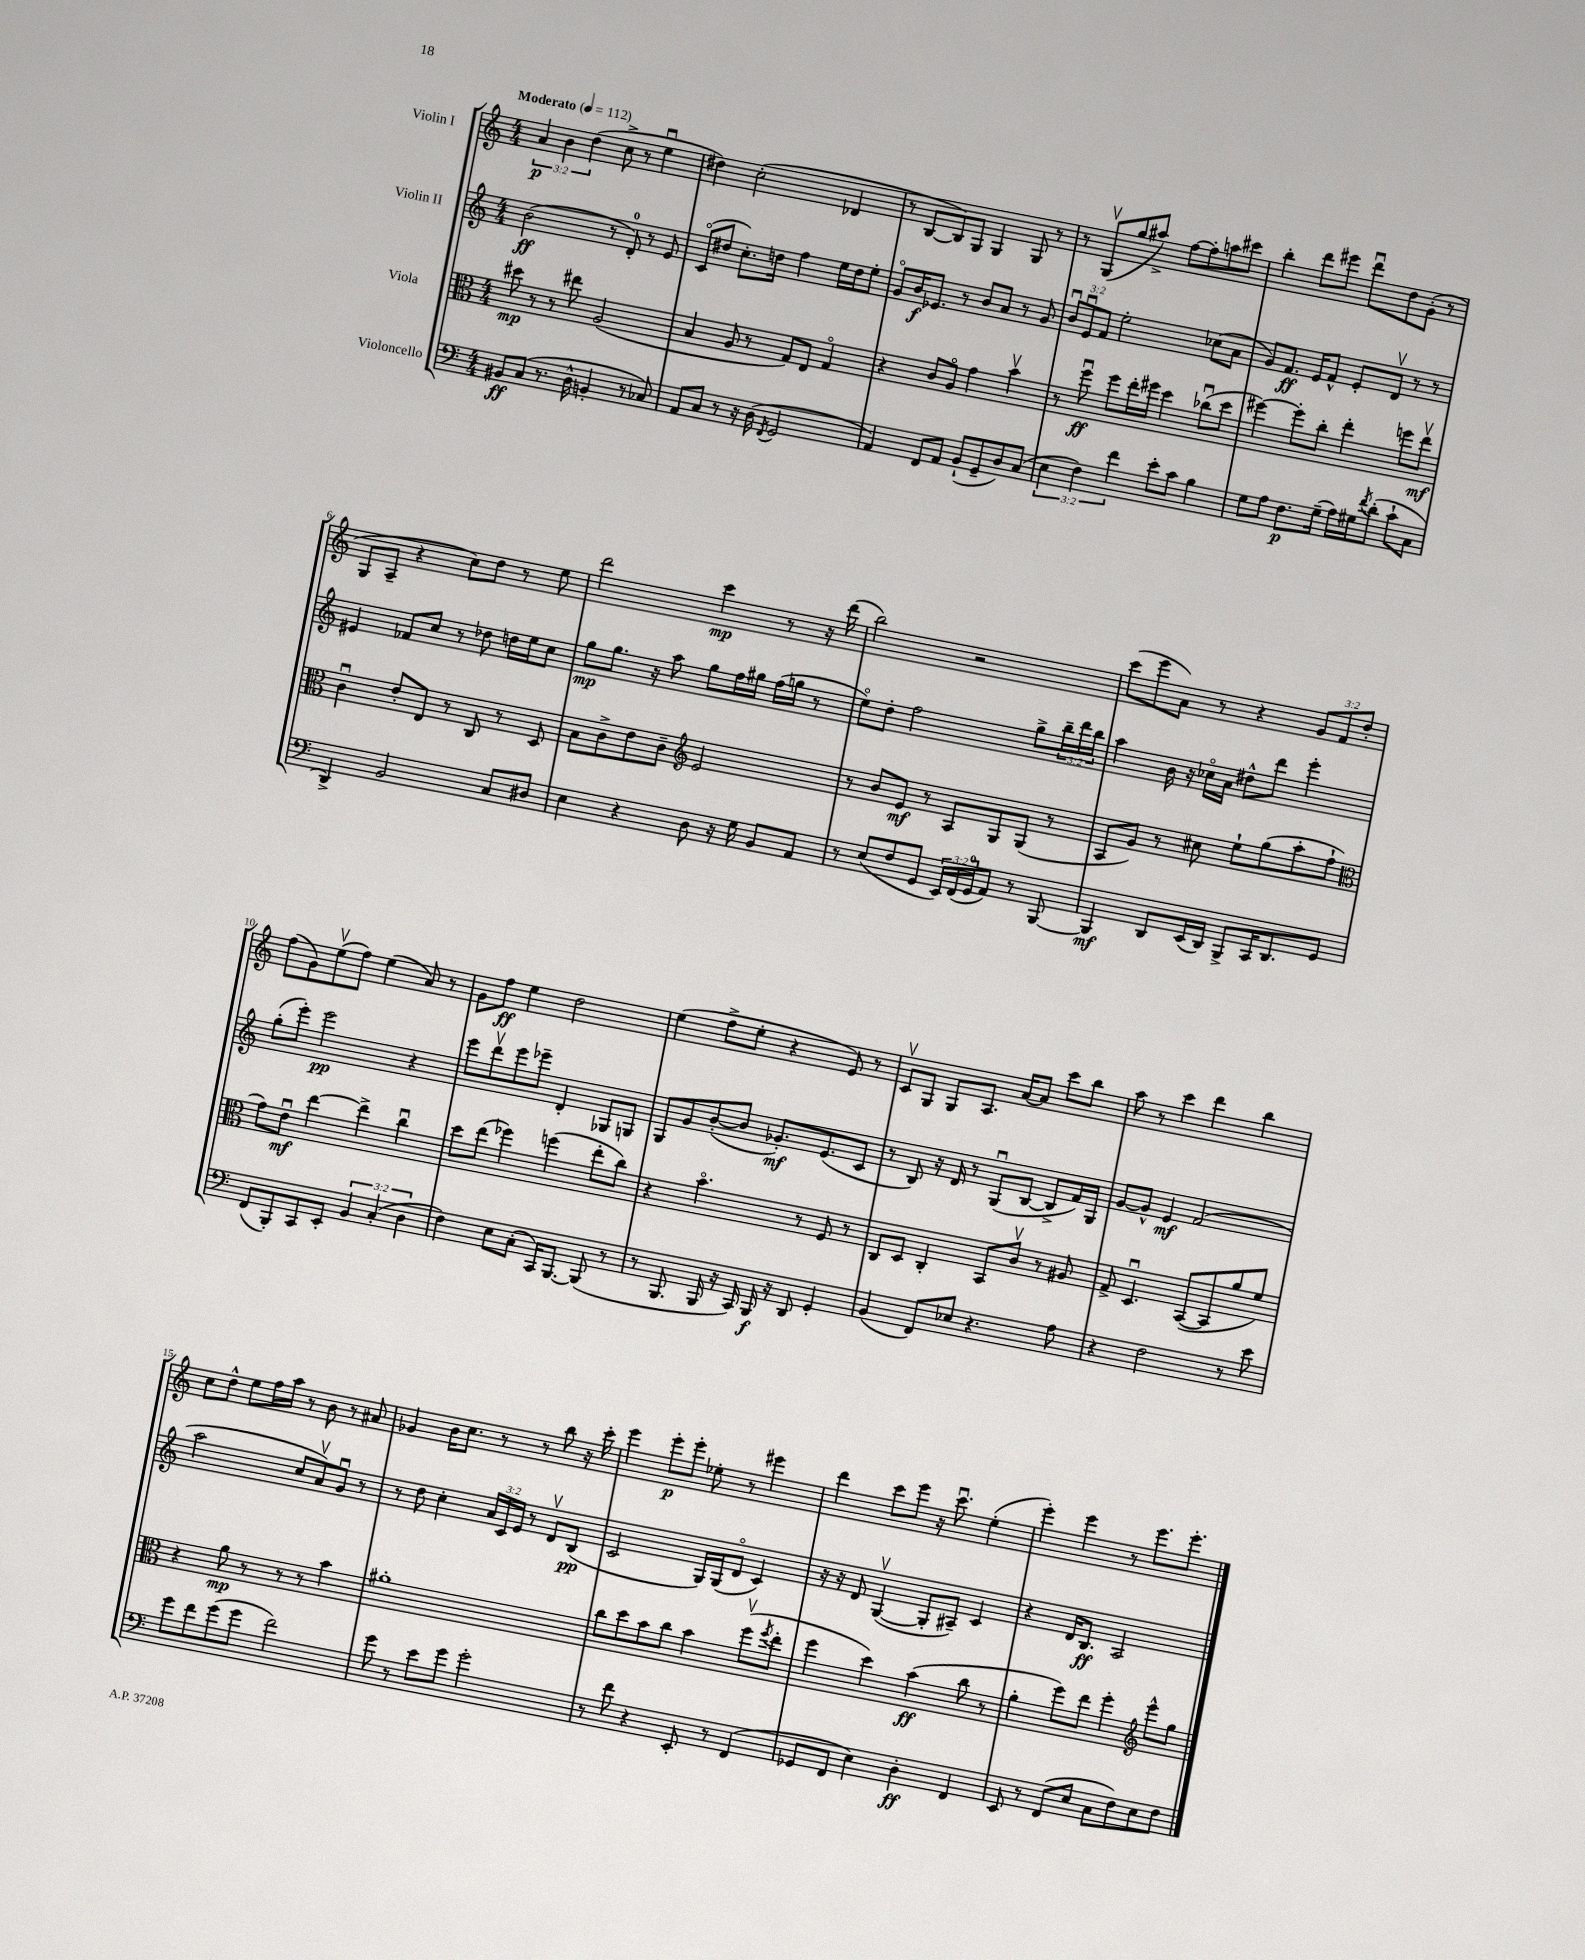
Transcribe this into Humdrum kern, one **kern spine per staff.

**kern	**kern	**kern	**kern
*staff4	*staff3	*staff2	*staff1
*clefF4	*clefC3	*clefG2	*clefG2
*k[]	*k[]	*k[]	*k[]
*M4/4	*M4/4	*M4/4	*M4/4
*MM112	*MM112	*MM112	*MM112
8BB#/L	8dd#\	(2b\	6a/
(8C/J	8r	.	.
.	.	.	6b\
8.r	8r	.	.
.	.	.	(6dd\
.	8ee#\	.	.
16D^^\	.	.	.
4BB'/	(2A/	8r	8cc^\
.	.	8d'/)	8r
8r	.	8r	4eeu\
8C-/)	.	8e/	.
=	=	=	=
8AA/L	4B/	(8co/L	4dd#\)
8C/J	.	8dd#/J	.
8r	8A/	8.cc'\L)	(2cc'\
16r	8r	.	.
(16D\	.	16dd\Jk	.
8qFF/	.	.	.
2GG/	8G/L)	4ff\	.
.	8E/J	.	.
.	4Go/	16ee\LL	4d-/
.	.	16dd\J	.
.	.	8ee'\J	.
=	=	=	=
4AA/)	4r	8go/L	8r
.	.	16b/K	[8B/L
.	.	8.e-/J	.
8FF/L	8c/L	.	8B/])
8AA/J	8Ao/J	8r	8G/J
(8BB`/L	4g\	8b/L	4G/
8GG~/	.	8a/J	.
8D/)	4bv\	8r	8G/
(8C/J	.	8g/	8r
=	=	=	=
6E\	8r	12bu/L	8r
.	.	12eu/	.
.	8ffu\	.	(8Gv/L
6F\)	.	12f/J	.
.	8ff\L	2ee'\	8gg/
6f\	.	.	.
.	16ee'\L	.	8aa#^/J)
.	16ff#\JJ	.	.
8e'\L	4dd\	.	[8ff\L
8c\J	.	.	8ff'\]
4B\	(8cc-u\L	(8cc-\L	8aa\
.	8dd\J	8a\J	8ccc#\J
=	=	=	=
8G\L	[4ff#\)	8g/L)	4bb'\
8A\J	.	8.f/J	.
8.F\L	8ff#'\]L	.	8ddd\L
.	.	16e/LK	.
.	8cc'\J	8f^^/J	8eee#\J
(16G~\Jk	.	.	.
16A\LL)	4ee'\	8e'/L	8dddu\L
16G#\J	.	.	.
8qf/	.	.	.
(8d'\J	.	8dv/J	8dd\
8c`\L	8ff\L	8r	(8g'\J
8C\J	8eev\J	8r	8r
=	=	=	=
4DD^/)	4cu\	4e#/	8G/L
.	.	.	8A~/J
2BB/	8e'/L	8f-/L	4r
.	8E/J	8cc/J	.
.	8r	8r	8cc\L)
.	8C/	8dd-\	8dd\J
8C/L	8r	16dd\LL	8r
.	.	16ee\J	.
8D#/J	8D/	8cc\J	8ee\
=	=	=	=
4E\	8B\L	8gg\L	2ddd\
.	8c^\	8.gg\J	.
4r	8e\	.	.
.	.	16r	.
.	8c~\J	8aa\	.
*	*clefG2	*	*
8D\	2e/	8gg\L	4ccc\
16r	.	16ff\L	.
16G\	.	16gg#\JJ	.
8BB/L	.	(16ff\LL	8r
.	.	16gg\JJ	.
8AA/J	.	8r	16r
.	.	.	(16ddd\
=	=	=	=
8r	8r	8eeo\L)	2bb\)
(8E/L	8b/L	8dd'\J	.
8F/	8e/J	2ff\	.
8GG/J	8r	.	.
24EE/LL)	8A/L	.	2r
(24FF/	.	.	.
24GG/J	.	.	.
8AA/J)	8G/	.	.
8r	(8G/J	8gg^\L	.
[8BBB/	8r	24bb~\L	.
.	.	24ddd\	.
.	.	24bb\JJ	.
=	=	=	=
4BBB/]	8A/L	4aa\	(8ccc\L
.	8g/J)	.	8eee\
8DD/L	8r	16b\	8a\J)
.	.	16r	.
(16EE/L	8cc#\	16cc-o\LL	8r
16DD/JJ)	.	16a\JJ	.
8BBB^/L	8ee`\L	8dd#^^\L	4r
16CC/K	(8gg\	8ddd\J	.
8.DD/	.	.	.
.	8aa'\	4eee'\	12g/L
.	.	.	12f/
8GG/J	8ff`\J	.	.
.	.	.	12dd'/J
=	=	=	=
*	*clefC3	*	*
(8FF/L	8g\L)	(8gg'\L	(8ff\L
8BBB'/)	8eu\J	8eee'\J)	8g\)
8CC/	[4ee\	2eee\	(8eev\
8EE'/J	.	.	8ff\J)
6BB/	4ee^\]	.	(4ee\
(6C'/	.	.	.
.	4ccu\	4r	8a/)
6D\	.	.	.
.	.	.	8r
=	=	=	=
4F\)	8dd\L	8eee\L	8g\L
.	(8ee\J	8dddv\	8ff\J
8E\L	4ff-\)	8eee\	4ee\
(8C'\J	.	8eee-~\J	.
16CC/LK)	(4ff\	4d'/	2dd\
[8.BBB/J	.	.	.
(8BBB/]	8ee'\L	8G-/L	.
8r	8cc\J)	8G/J	.
=	=	=	=
8r	4r	8G/L	(4ee\
8.BBB/	.	8g/	.
.	4.bo\	([8b'/	8ff^\L
16BBB/	.	.	.
16r	.	8b/]J	8ee'\J
16CC/)	.	.	.
16BBB/	.	8.g-'/L)	4r
16r	.	.	.
8DD/	8r	.	.
.	.	(8.e/	.
4GG'/	8F/	.	8e/)
.	8r	8c/J	8r
=	=	=	=
(4BB/	8C/L	8r	8cv/L
.	8D/J	8B/)	8G/J
8FF/L)	4C'/	16r	8G/L
.	.	16d/	.
8E-/J	.	8r	8.A/J
4.r	8BB/L	(8Gu/L	.
.	.	.	[16a/LK
.	8cv/J	[8B/J	8a/]J
.	8r	8B^/]L	8ccc\L
8A\	8A#/	16f/L)	8bb\J
.	.	16G/JJ	.
=	=	=	=
4r	8G^/	[8g/L	8aa\
.	4.Du/	8g^^/]J	8r
2F\	.	4e/	4ccc\
.	([8BB/L	(2f/	4ddd\
.	8BB/]	.	.
8r	8a/	.	4bb\
8e\	8f/J)	.	.
=	=	=	=
8g\L	4r	2aa\	8cc\L
8f\	.	.	8dd^^\J
(8g\	8a\	.	8ee\L
8g\J	8r	.	16ff\L
.	.	.	16aa\JJ
2f\)	8r	8cc/L	8r
.	8r	8av/)	8b\
.	4b\	8gu/J	8r
.	.	8r	8a#/
=	=	=	=
8g\	1a#'	8r	4g-/
8r	.	8dd\	.
8e\L	.	4cc'\	16b\LK
.	.	.	8.cc\J
8g\J	.	.	.
2g'\	.	24a/LL	8r
.	.	24c/	.
.	.	24e/JJ	.
.	.	8r	8r
.	.	8dv/L	8bb\
.	.	(8B/J	16r
.	.	.	16ccc'\
=	=	=	=
8r	8cc\L	2c/	4eee\
8f\	8dd\	.	.
4r	8b\	.	8eee'\L
.	8cc\J	.	8eee'\J
8EE'/	4b\	16G/LL)	8ee-'\
.	.	(16G/J	.
8r	.	8do/J	8r
(4FF/	(8ffv\L	4c/)	4eee#\
.	8qff/	.	.
.	8ee'\J	.	.
=	=	=	=
8GG-/L	4ff\	16r	4ddd\
.	.	16r	.
8FF/J	.	8d/	.
4E\)	4dd\)	([4Gv/	8ccc\L
.	.	.	8eee\J
4D'\	(4b\	8G'/]L	16r
.	.	.	8.cccu\
.	.	8A#~/J)	.
4FF/	8cc\	4c/	(4ee'\
.	8r	.	.
=	=	=	=
8EE/	4a'\	4r	4eee'\)
8r	.	.	.
(8FF/L	8ff\L)	16d/LK	4eee\
.	.	8.B/J	.
8E/J	8ee\J	.	.
8C\L	4ff'\	2A/	8r
8F\)	.	.	8.eee\L
*	*clefG2	*	*
8E\	8eee^^\L	.	.
.	.	.	8.eee'\J
8F\J	8gg\J	.	.
==	==	==	==
*-	*-	*-	*-
